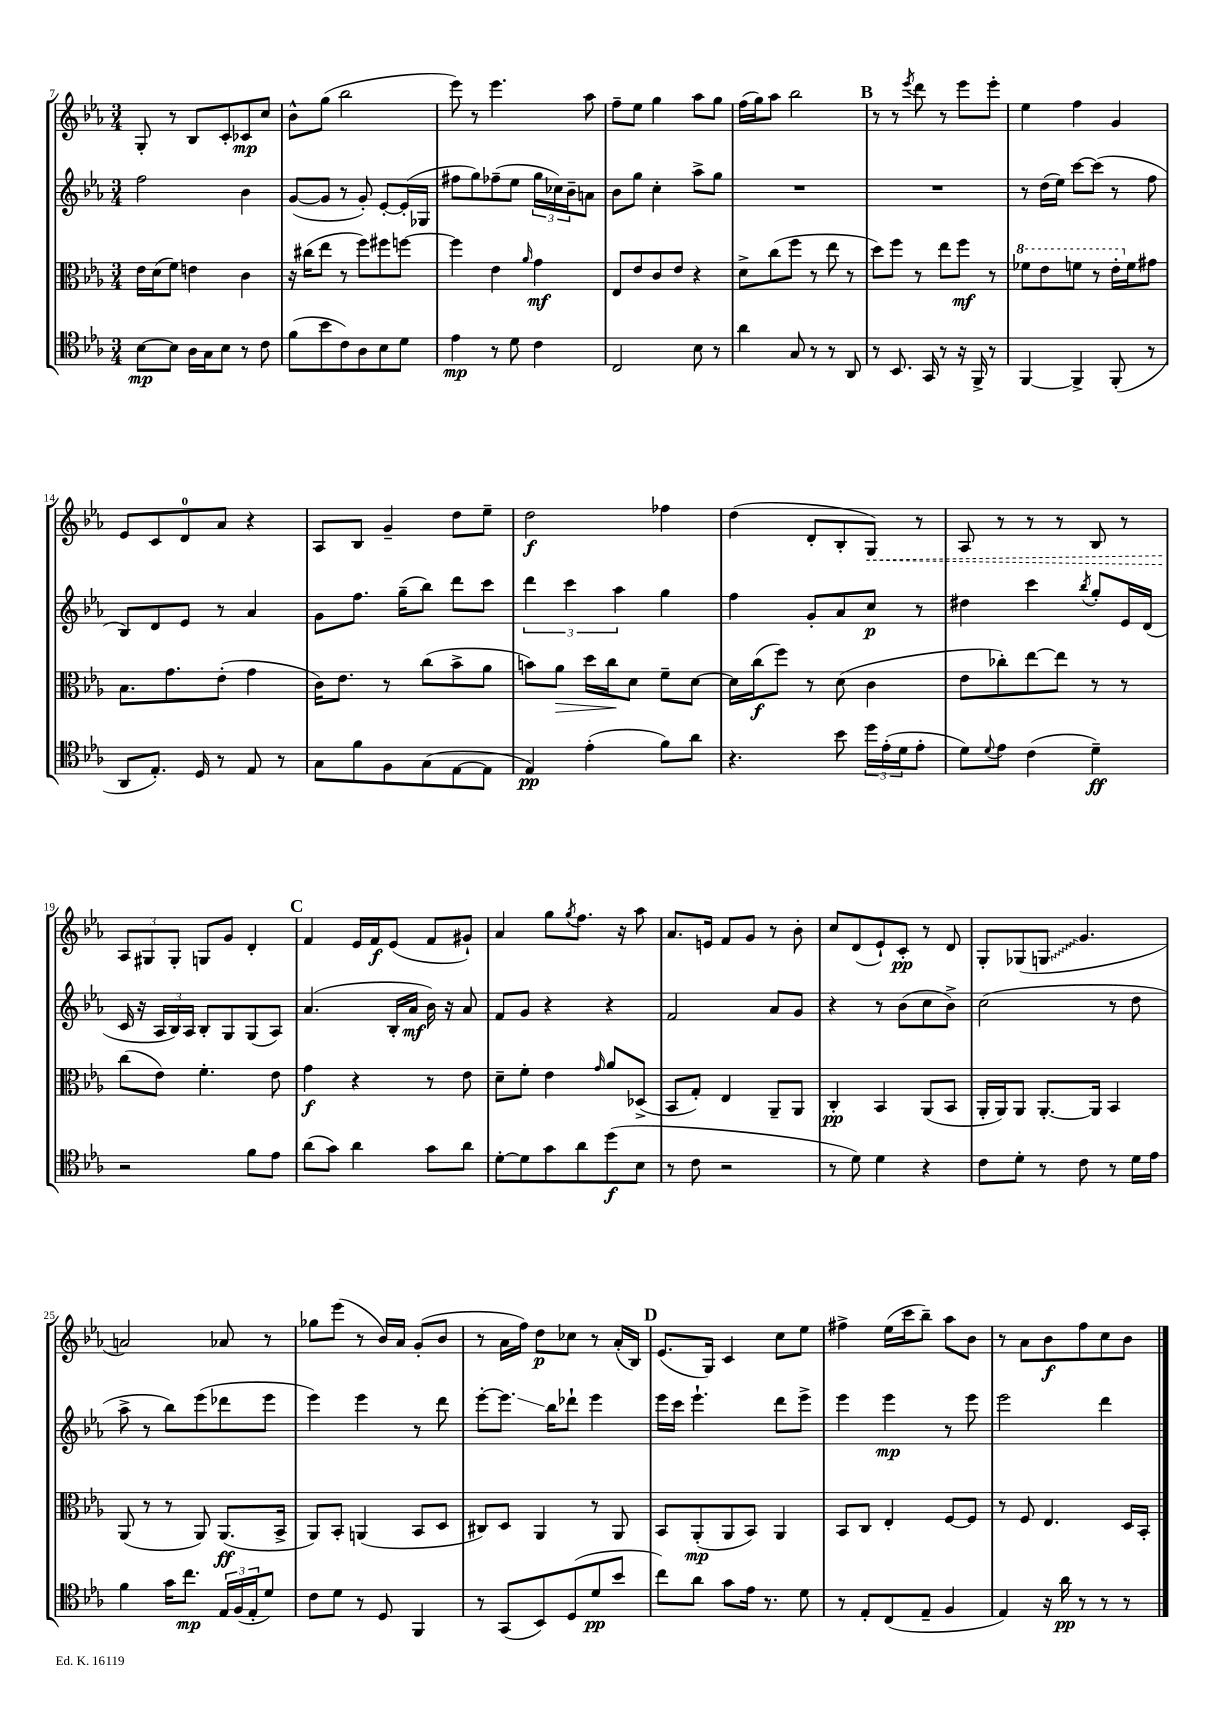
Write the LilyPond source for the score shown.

<<
\new StaffGroup <<
\new Staff = "s0" {
    \clef treble \key ees \major \numericTimeSignature \time 3/4
    g8-. r8 bes8 c'8-. ces'8\mp c''8 |
    bes'8-^ g''8( bes''2 |
    ees'''8) r8 ees'''4. aes''8 |
    f''8-- ees''8 g''4 aes''8 g''8 |
    f''16( g''16) aes''8 bes''2 |
    \mark \markup { \bold "B" } r8 r8 \acciaccatura { ees'''8 } d'''8 r8 ees'''8 ees'''8-. |
    ees''4 f''4 g'4 |
    ees'8 c'8 d'8-0 aes'8 r4 |
    aes8 bes8 g'4-- d''8 ees''8-- |
    d''2\f fes''4 |
    d''4( d'8-. bes8-. \once \override Hairpin.style = #'dashed-line g8\<) r8 |
    aes8 r8 r8 r8 bes8 r8 |
    \tuplet 3/2 { aes8\! gis8 gis8-. } g8 g'8 d'4-. |
    \mark \markup { \bold "C" } f'4 ees'16 f'16\f ees'8( f'8 gis'8-!) |
    aes'4 g''8 \acciaccatura { g''8 } f''8. r16 aes''8 |
    aes'8. e'16 f'8 g'8 r8 bes'8-. |
    c''8 d'8( ees'8-!) c'8-.\pp r8 d'8 |
    g8-. ges8( \once \override Glissando.style = #'zigzag g8\glissando g'4. |
    a'2) aes'8 r8 |
    ges''8 ees'''8( r8 bes'16) aes'16 g'8-.( bes'8 |
    r8 aes'16 f''16) d''8\p ces''8 r8 aes'16-.( bes16) |
    \mark \markup { \bold "D" } ees'8.( g16) c'4 c''8 ees''8 |
    fis''4-> ees''16( c'''16 bes''8--) aes''8 bes'8 |
    r8 aes'8 bes'8\f f''8 c''8 bes'8 \bar "|." |
}
\new Staff = "s1" {
    \clef treble \key ees \major \numericTimeSignature \time 3/4
    f''2 bes'4 |
    g'8~( g'8 r8 g'8-.) ees'8~-. ees'16-.( ges16 |
    fis''8 g''8) fes''8--( ees''8 \tuplet 3/2 { g''16 ces''16) bes'16-- } a'8 |
    bes'8 g''8 c''4-. aes''8-> g''8 |
    R2. |
    \mark \markup { \bold "B" } R2. |
    r8 d''16( ees''16) c'''8~ c'''8( r8 f''8 |
    bes8) d'8 ees'8 r8 aes'4 |
    g'8 f''8. g''16--( bes''8) d'''8 c'''8 |
    \tuplet 3/2 { d'''4 c'''4 aes''4 } g''4 |
    f''4 g'8-. aes'8 c''8\p r8 |
    dis''4 c'''4 \acciaccatura { bes''8 } g''8-. ees'16 d'16( |
    c'16 r16 \tuplet 3/2 { aes16 bes16) aes16 } bes8-. g8 g8( aes8) |
    \mark \markup { \bold "C" } aes'4.( bes16-. aes'16\mf bes'16) r16 aes'8 |
    f'8 g'8 r4 r4 |
    f'2 aes'8 g'8 |
    r4 r8 bes'8( c''8 bes'8->) |
    c''2( r8 d''8 |
    aes''8-> r8 bes''8) ees'''8( des'''8 ees'''8 |
    ees'''4) ees'''4 r8 d'''8 |
    ees'''8~-. ees'''8.\glissando bes''16 des'''8-! ees'''4 |
    \mark \markup { \bold "D" } ees'''16 c'''16 ees'''4.-! d'''8 ees'''8-> |
    ees'''4 ees'''4\mp r8 ees'''8 |
    ees'''2 d'''4 \bar "|." |
}
\new Staff = "s2" {
    \clef alto \key ees \major \numericTimeSignature \time 3/4
    ees'16 d'16( f'8) e'4 c'4 |
    r16 cis''16( ees''8 r8 f''8) fis''8 f''8~ |
    f''4 ees'4 \grace { aes'16 } g'4\mf |
    ees8 ees'8 c'8 ees'8 r4 |
    d'8-> c''8( f''8 r8 ees''8 r8 |
    \mark \markup { \bold "B" } d''8) f''8 r8 ees''8 f''8\mf r8 |
    \ottava #1 fes''8 ees''8 f''8 r8 ees''16-. \ottava #0 f'16 gis'8 |
    bes8. g'8. ees'8-.( g'4 |
    c'16) ees'8. r8 c''8( bes'8-> aes'8 |
    b'8) aes'8\> d''16 c''16\! d'8 f'8-- d'8~ |
    d'16 c''16\f( f''8) r8 d'8( c'4 |
    ees'8 ces''8-.) ees''8~ ees''8 r8 r8 |
    c''8( ees'8) f'4.-. ees'8 |
    \mark \markup { \bold "C" } g'4\f r4 r8 ees'8 |
    d'8-- f'8-. ees'4 \grace { g'16 } aes'8 des8->( |
    bes,8 g8-.) ees4 aes,8-- aes,8 |
    c4-.\pp bes,4 aes,8( bes,8 |
    aes,16-. aes,16) aes,8 aes,8.~-. aes,16 bes,4 |
    aes,8( r8 r8 aes,8) aes,8.\ff( bes,16-> |
    aes,8) bes,8-. a,4( bes,8 d8 |
    cis8) d8 aes,4 r8 aes,8 |
    \mark \markup { \bold "D" } bes,8 aes,8-.\mp( aes,8 bes,8) aes,4 |
    bes,8 c8 ees4-. f8~ f8 |
    r8 f8 ees4. d16 bes,16-. \bar "|." |
}
\new Staff = "s3" {
    \clef tenor \key ees \major \numericTimeSignature \time 3/4
    bes8~\mp bes8 aes16 g16 bes8 r8 c'8 |
    f'8( bes'8 c'8) aes8 bes8 d'8 |
    ees'4\mp r8 d'8 c'4 |
    c2 bes8 r8 |
    aes'4 g8 r8 r8 aes,8 |
    \mark \markup { \bold "B" } r8 bes,8. g,16 r8 r16 f,16-> r8 |
    f,4~ f,4-> f,8-.( r8 |
    aes,8 ees8.-.) d16 r8 ees8 r8 |
    g8 f'8 f8 g8( ees8~ ees8 |
    ees4\pp) ees'4-.( f'8) aes'8 |
    r4. bes'8 \tuplet 3/2 { d''16 ees'16-.( d'16 } ees'8-. |
    d'8) \appoggiatura { d'8 } ees'8 c'4( d'4--\ff) |
    r2 f'8 ees'8 |
    \mark \markup { \bold "C" } aes'8( g'8) aes'4 g'8 aes'8 |
    d'8~-. d'8 g'8 aes'8 d''8\f( bes8 |
    r8 c'8 r2 |
    r8 d'8) d'4 r4 |
    c'8 d'8-. r8 c'8 r8 d'16 ees'16 |
    f'4 g'16 c''8.\mp \tuplet 3/2 { ees16 f16( ees16-. } d'8) |
    c'8 d'8 r8 d8 f,4 |
    r8 g,8( bes,8) d8( d'8\pp bes'8 |
    \mark \markup { \bold "D" } c''8) aes'8 g'8 ees'16 r8. d'8 |
    r8 ees8-. c8( ees8-- f4 |
    ees4) r16 aes'16\pp r8 r8 r8 \bar "|." |
}
>>
>>
\layout { \context { \Score currentBarNumber = #7 } }
